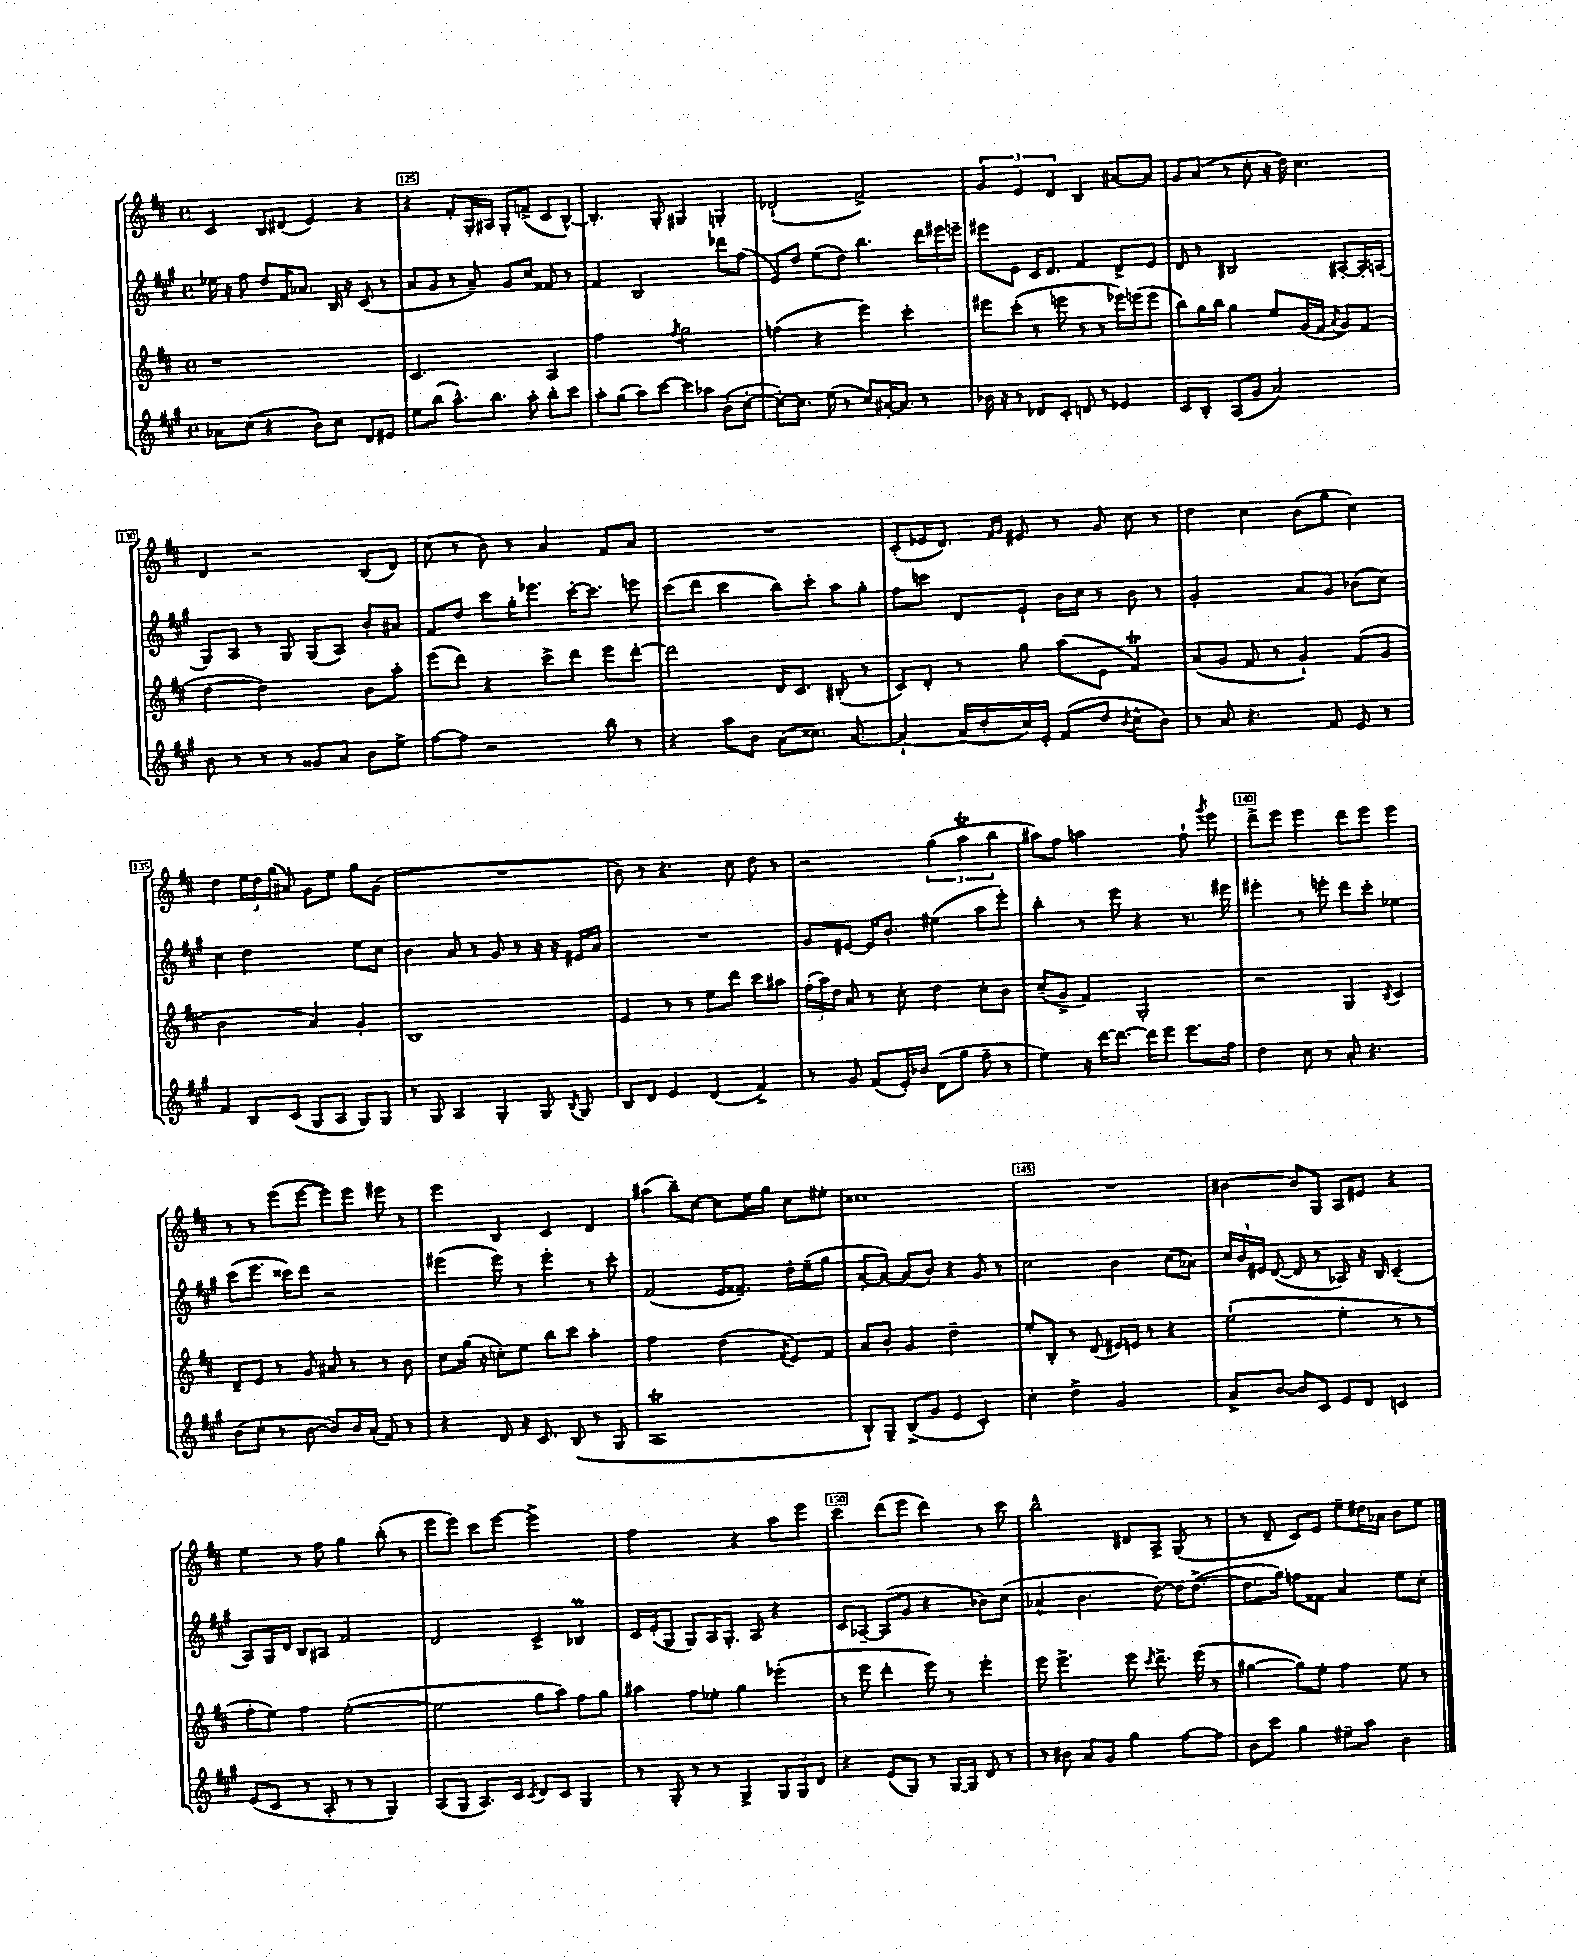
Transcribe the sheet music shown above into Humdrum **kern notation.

**kern	**kern	**kern	**kern
*part4	*part3	*part2	*part1
*staff4	*staff3	*staff2	*staff1
*clefG2	*clefG2	*clefG2	*clefG2
*k[f#c#g#]	*k[f#c#]	*k[f#c#g#]	*k[f#c#]
*M4/4	*M4/4	*M4/4	*M4/4
*met(c)	*met(c)	*met(c)	*met(c)
=124	=124	=124	=124
8a-X\L	1r	16ee-X\	4c#/
.	.	16r	.
(8cc#\J	.	8ff#\	.
4r	.	8dd/L	8B/L
.	.	16f#/K	(8d#X/J
.	.	8.a-X/J	.
8b'\L)	.	.	4e/)
8cc#\J	.	16B/	.
.	.	16r	.
8d/L	.	(8c#/	4r
8e#X/J	.	8r	.
=125	=125	=125	=125
8ee\L	2.c#/	8a/L	4r
(8bb\J	.	8g#/J	.
8.aa^^\L)	.	8r	8f#'/L
.	.	8a~/)	16G'/L
8.bb\J	.	.	16A#X/JJ
.	.	8g#/L	8G'/L
8aa'\	.	8cc#/J	(8fn^/J
8bb'\L	4A/	8f##X/	8c#/L
8ccc#\J	.	8r	[8B^^/J)
=126	=126	=126	=126
8aa'\L	2ff#\	4f#/	4.B'/]
(8gg#\J	.	.	.
8aa\L)	.	2B/	.
[8ccc#\J	.	.	8G'/
.	8qff#/	.	.
8ccc#\L]	2gg\	.	4G#X/
8aa-X\J	.	.	.
(8b'\L	.	8ddd-X\L	4Gn'/
[8cc#'\J	.	(8ff#\J	.
=127	=127	=127	=127
8cc#'\L_)	(4ffn\	8e/L)	(2d-X`/
8.cc#\J]	.	8dd/J	.
.	4r	(8ee\L	.
(16ee\	.	.	.
8r	.	8dd\J)	.
8cc#/L)	4eee\)	4.bb\	2f#^/)
[16a#X'/K	.	.	.
8.a#/J]	.	.	.
.	4ccc#'\	.	.
8r	.	24ddd\LL	.
.	.	24eee#X\	.
.	.	24eeen~\JJ	.
=128	=128	=128	=128
16b-X\	8eee#X\L	8eee#X\L	6g/
16r	.	.	.
8r	(8ccc#'\J	8e\J	.
.	.	.	6e/
8d-X/L	8r	16c#/KL	.
.	.	8.d/J	.
.	.	.	6d/
8c#'/J	8eeen\	.	.
8dn/	8r	4f#/	4B/
8r	8r	.	.
4e-X/	16eee-X\LL)	8d^/L	[8a#X/L
.	(16eeen\J	.	.
.	8eee\J	8e/J	8a#/J]
=129	=129	=129	=129
8c#/L	8bb\L)	8d/	8g/L
8B'/J	16gg\L	8r	(8a/J
.	16bb\JJ	.	.
(8A/L	4gg\	2B#X/	8r
8g#/J	.	.	8cc#'\
2a/)	8ee/L	.	16r
.	.	.	16dd\)
.	(16g/L	.	4.cc#\
.	16f#/JJ	.	.
.	8qa/	.	.
.	8g/L)	[8A#X'/L	.
.	(8f#/J	16A#'/L]	.
.	.	(16An/JJ	.
!!LO:LB:g=z
=130	=130	=130	=130
8b\	[4dd\	8G#/L)	4d/
8r	.	8A/J	.
8r	2dd\])	8r	2r
8r	.	8G#/	.
8g##X/L	.	(8G#/L	.
8a/J	.	8A/J)	.
8b\L	8b\L	8b'/L	(8B/L
8ee^\J	8aa'\J	8a#X/J	8d/J)
=131	=131	=131	=131
[8ff#\L	(8eee\L	8f#/L	(8cc#\
8ff#\J]	8ddd\J)	8dd/J	8r
2r	4r	8ccc#\L	8b\)
.	.	16gg#'\K	8r
.	.	8.eee-X\J	.
.	8ccc#^\L	.	4a/
.	8ddd\J	[16ccc#'\KL	.
.	.	8.ccc#\J]	.
8bb\	8eee\L	.	8f#/L
8r	[8ddd'\J	8eeen\	8a/J
=132	=132	=132	=132
4r	2ddd\]	(8ccc#\L	1r
.	.	8ddd\J	.
8aa\L	.	4ccc#\	.
8b\J	.	.	.
(8a\L	16d/KL	8bb\L)	.
.	8.c#/J	.	.
8.cc##X\J)	.	8ccc#'\J	.
.	(8B#X'/	8aa\L	.
[8.a/	.	.	.
.	8r	8gg#'\J	.
=133	=133	=133	=133
4a`/_	8c#/L)	8ff#\L	(8c#'/L
.	8d'/J	8cccn\J	16e-X/K
.	.	.	8.d/J)
(16a/LL]	8r	8d/L	.
16dd'/	.	.	.
.	.	.	16qqf#/LL
.	.	.	16qqg/JJ
16cc#/)	8gg\	8e`/J	8e#X/
16e'/JJ	.	.	.
(8f#/L	(8aa\L	16b\LL	8r
.	.	16cc#\JJ	.
8dd/J	8e\J	8r	8g/
8qb/	.	.	.
8cc#^^\L	4f#t/)	8b\	8cc#\
8b\J)	.	8r	8r
=134	=134	=134	=134
8r	(8a/L	2g#'/	4dd\
8a/	8g/J	.	.
4.r	8f#/	.	4cc#\
.	8r	.	.
.	4g`/)	8a/L	(8b\L
8f#/	.	8g#/J	8gg\J
8e/	(8f#/L	(8b-X\L	4cc#\)
8r	8g/J	8cc#\J)	.
!!LO:LB:g=z
=135	=135	=135	=135
4f#/	2b\	4cc#\	4dd\
8B/L	.	2dd\	24ee\LL
.	.	.	24dd\
.	.	.	(24gg\JJ
(8c#/J	.	.	8a#X/)
8G#/L	4a/)	.	8g\L
8A/J	.	.	8ee\J
8G#/L)	4g'/	8ee\L	8gg\L
8G#/J	.	8cc#\J	(8g\J
=136	=136	=136	=136
8r	1B	4b\	1r
8G#/	.	.	.
4A/	.	8a/	.
.	.	8r	.
4G#'/	.	8g#/	.
.	.	8r	.
8G#/	.	16r	.
.	.	16r	.
8qB/	.	.	.
8G#/	.	16e#X/LL	.
.	.	16a/JJ	.
=137	=137	=137	=137
8B/L	4e/	1r	8b\)
8d/J	.	.	8r
4e/	8r	.	4.r
.	8r	.	.
(4d/	8ee\L	.	.
.	8ddd\J	.	8cc#\
4f#^/)	8ccc#\L	.	8dd\
.	8aa#X\J	.	8r
=138	=138	=138	=138
8r	(24ff#'\LL	8g#/L	2r
.	24aa\)	.	.
.	24dd\JJ	.	.
8g#/	8a/	[8e#X/J	.
(8f#/L	8r	16e#/KL]	.
.	.	8.b'/J	.
16e'/L)	8cc#'\	.	.
16b-X/JJ	.	.	.
(8d\L	4dd\	(4ee#X\	(6gg\
8gg#\J	.	.	.
.	.	.	6aaT\
8ff#~\	8cc#'\L	8aa\L	.
.	.	.	6bb\
8r	8b\J	8eee'\J)	.
=139	=139	=139	=139
4ee\)	(8cc#~/L	4bb'\	8aa#X\L)
.	8g^/J	.	8ff#\J
16r	4f#/)	8r	2aan\
[16ddd\KL	.	.	.
8.ddd\J_	.	8eee\	.
.	2G'/	4r	.
16ddd\KL]	.	.	.
8eee\J	.	.	.
8.eee\L	.	8.r	8ff#`\
.	.	.	8qggg/
.	.	.	8eee\
16ff#\Jk	.	16eee#X\	.
=140	=140	=140	=140
4dd\	2r	4eee#X'\	8ddd^\L
.	.	.	8eee\J
8cc#\	.	8r	4eee\
8r	.	8eeen'\	.
8a'/	4G/	8ddd\L	8ddd\L
4.r	.	8ccc#'\J	8eee\J
.	8qB/	.	.
.	4c#/	4ee-X\	4eee\
!!LO:LB:g=z
=141	=141	=141	=141
(8b\L	8d~/L	(8ccc#\L	8r
8cc#'\J	8e/J	8.eee\J	8r
8r	8r	.	(8eee\L
.	.	16ccc##X\KL)	.
[8b\	8g/	8ddd\J	[8eee\J
8b/L])	8a#X/	2r	8eee\L])
16b/L	8r	.	8eee\J
(16a'/JJ	.	.	.
8f#/)	8r	.	8eee#X\
8r	8b\	.	8r
=142	=142	=142	=142
4r	8cc#\L	(4eee#X\	4eee\
.	(16gg\Jk	.	.
.	16r	.	.
8d/	8ccn'\L)	8eee#\)	4B/
16r	8ee\J	8r	.
8.c#/	.	.	.
.	8bb\L	4eee#'\	4c#/
(8B/	8ccc#\J	.	.
8r	4aa'\	8r	4d/
8G#/	.	8ccc#'\	.
=143	=143	=143	=143
1AT	2ff#\	(2f#/	(4aa#X\
.	.	.	8bb~\L)
.	.	.	[8cc#\J
.	(4dd\	16e/KL	8cc#\L]
.	.	8.f##X~/J)	.
.	.	.	16ee\L
.	.	.	16gg\JJ
.	8qf#/	.	.
.	8e/L)	16dd'\LL	8cc#\L
.	.	(16ee~\J	.
.	8f#/J	8gg#\J	8ee#X'\J
=144	=144	=144	=144
8B`/L)	8a/L	[8a'/L	1cc##X
8G#~/J	8b'/J	8a/J_)	.
(8B^/L	4g/	(8a/L]	.
8g#/J	.	8b/J)	.
4e/	2dd~\	4r	.
4c#'/)	.	8g#/	.
.	.	8r	.
=145	=145	=145	=145
4cc#'\	8ee'/L	2cc#\	1r
.	8B'/J	.	.
4dd^\	8r	.	.
.	(8d/	.	.
2g#/	16e#X/LL)	4b\	.
.	16en/JJ	.	.
.	8r	.	.
.	4r	(8cc#\L	.
.	.	8a-X\J)	.
=146	=146	=146	=146
8a^/L	(2ee`\	24cc#/LL	[4b#X\
.	.	24b/	.
.	.	24e#X/JJ	.
[8b/J	.	([8d/	.
8b/L]	.	8d/]	8b#/L]
8c#/J	.	8r	8G/J
8e/L	4ee'\	8A-X/)	8A/L
8d/J	.	16r	8e#X/J
.	.	16B/	.
4cn/	8r	(4c#~/	4r
.	8r	.	.
!!LO:LB:g=z
=147	=147	=147	=147
(8e/L	8ff#'\L	8A/L)	4ee\
8c#/J	8ee\J)	16G#/L	.
.	.	16d/JJ	.
8r	4ff#\	8B/L	8r
8A'/	.	8A#X/J	8ff#\
8r	([2ee'\	2f#/	4gg\
8r	.	.	.
4G#/)	.	.	(8bb'\
.	.	.	8r
=148	=148	=148	=148
(8A/L	2ee\]	2d/	8eee\L
8G#/J	.	.	8eee\J)
8.A/L)	.	.	8ccc#\L
.	.	.	[8eee\J
16c#/Jk	.	.	.
8qc#/	.	.	.
8d/L	8gg\L	4c#^/	2eee^\]
8c#/J	8aa\J)	.	.
4G#/	8ff#\L	4B-XM/	.
.	8gg\J	.	.
=149	=149	=149	=149
8r	4aa#X\	16c#/LL	2ff#\
.	.	(16e'/J	.
8G#'/	.	8G#/J	.
8r	8ff#\L	8G#/L)	.
8r	8ee-X'\J	16A/K	.
.	.	8.G#'/J	.
4G#^/	4gg\	.	4r
.	.	8A/	.
12G#/L	(4eee-X'\	4r	8aa\L
12G#/	.	.	.
.	.	.	8eee\J
12d/J	.	.	.
=150	=150	=150	=150
4r	8r	8c#/L	4ccc#\
.	8eee\	[8A-X~/J	.
(8e/L	4ddd'\	(8A-/L]	(8ddd\L
8G#/J)	.	8g#/J	8eee\J
8r	8eee\)	4r	4ddd\)
[16G#/LL	8r	.	.
16G#/JJ]	.	.	.
8d/	4eee'\	8b-X\L)	8r
8r	.	(8cc#\J	8ccc#\
=151	=151	=151	=151
8r	8eee\	4a-X^^/	2bb^^\
8b#X\	4.eee^\	.	.
8a/L	.	4.b\	.
8g#/J	.	.	.
4gg#\	8eee\	.	8d#X/L
.	8qccc#/	.	.
.	8.ddd^\	[8dd\)	8A^/J
[8ff#\L	.	16dd\KL]	(8G/
.	(16eee\	([8.dd^\J	.
8ff#\J]	8r	.	8r
=152	=152	=152	=152
8b\L	[4gg#X\	8.dd\L]	8r
8ccc#\J	.	.	8d~/
.	.	16gg#\Jk)	.
4gg#\	8gg#\L])	8ffn\L	8c#/L)
.	8ee'\J	8f##X\J	8e/J
8ee#X~\L	4ff#\	4a/	8ee~\L
8aa\J	.	.	16dd#X\L
.	.	.	16a-X\JJ
4b\	8ee\	8ee\L	8b\L
.	8r	8cc#'\J	8ee\J
==	==	==	==
*-	*-	*-	*-
